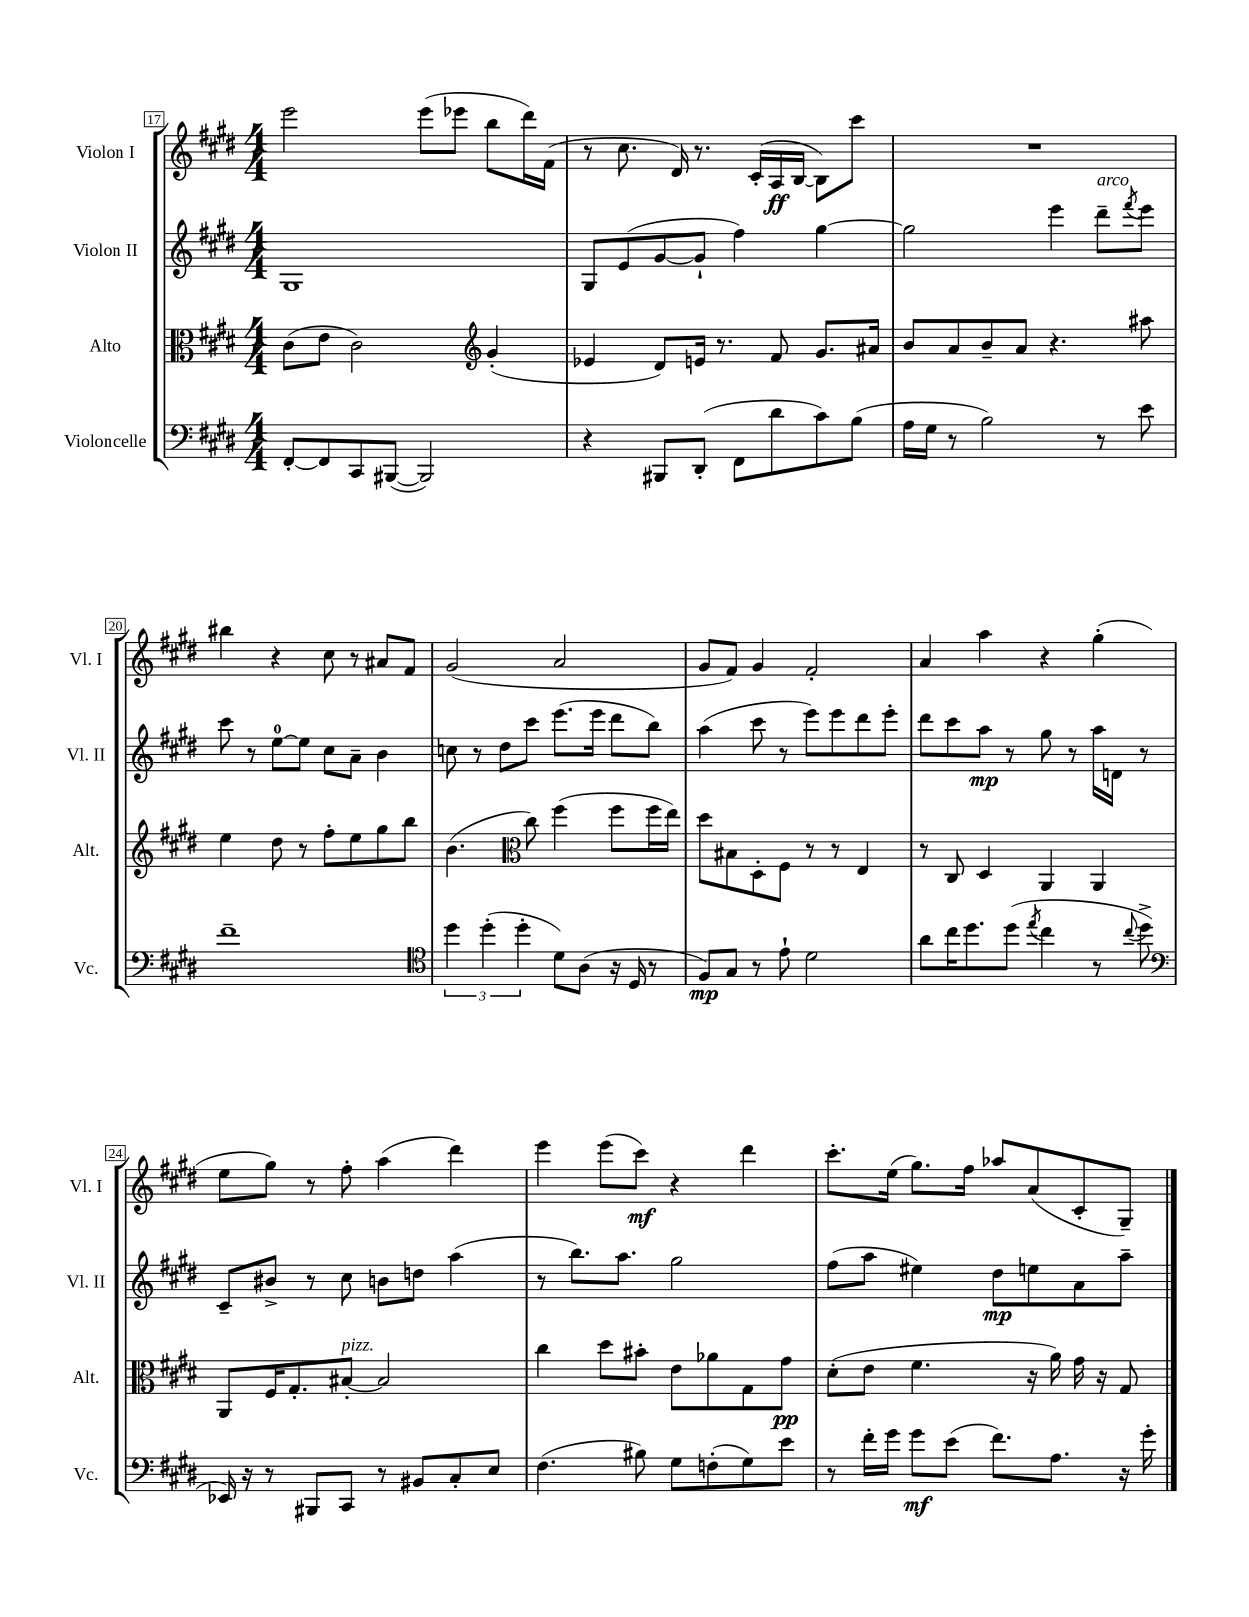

**kern	**dynam	**kern	**dynam	**kern	**dynam	**kern	**dynam
*part4	*part4	*part3	*part3	*part2	*part2	*part1	*part1
*staff4	*staff4	*staff3	*staff3	*staff2	*staff2	*staff1	*staff1
*I"Violoncelle	*	*I"Alto	*	*I"Violon II	*	*I"Violon I	*
*I'Vc.	*	*I'Alt.	*	*I'Vl. II	*	*I'Vl. I	*
*clefF4	*	*clefC3	*	*clefG2	*	*clefG2	*
*k[f#c#g#d#]	*	*k[f#c#g#d#]	*	*k[f#c#g#d#]	*	*k[f#c#g#d#]	*
*M4/4	*	*M4/4	*	*M4/4	*	*M4/4	*
=17	=17	=17	=17	=17	=17	=17	=17
[8FF#'/L	.	(8c#\L	.	1G#	.	2eee\	.
8FF#/]	.	8e\J	.	.	.	.	.
8CC#/	.	2c#\)	.	.	.	.	.
([8BBB#X/J	.	.	.	.	.	.	.
2BBB#/])	.	.	.	.	.	(8eee\L	.
.	.	.	.	.	.	8eee-X\J	.
*	*	*clefG2	*	*	*	*	*
.	.	(4g#'/	.	.	.	8bb\L	.
.	.	.	.	.	.	16ddd#\L)	.
.	.	.	.	.	.	(16f#\JJ	.
=18	=18	=18	=18	=18	=18	=18	=18
4r	.	4e-X/	.	8G#/L	.	8r	.
.	.	.	.	(8e/	.	8.cc#\	.
8BBB#X/L	.	8d#/L)	.	[8g#/	.	.	.
.	.	.	.	.	.	16d#/)	.
(8DD#'/J	.	16en/Jk	.	8g#`/J]	.	8.r	.
.	.	8.r	.	.	.	.	.
8FF#\L	.	.	.	4ff#\)	.	.	.
.	.	.	.	.	.	(16c#'/LL	.
8d#\	.	8f#/	.	.	.	16A/	ff
.	.	.	.	.	.	[16B/JJ	.
8c#\)	.	8.g#/L	.	[4gg#\	.	8B\L])	.
(8B\J	.	.	.	.	.	8ccc#\J	.
.	.	16a#X/Jk	.	.	.	.	.
=19	=19	=19	=19	=19	=19	=19	=19
16A\LL	.	8b/L	.	2gg#\]	.	1r	.
16G#\JJ	.	.	.	.	.	.	.
8r	.	8a/	.	.	.	.	.
2B\)	.	8b~/	.	.	.	.	.
.	.	8a/J	.	.	.	.	.
.	.	4.r	.	4eee\	.	.	.
!	!	!	!	!LO:TX:a:i:t=arco	!	!	!
8r	.	.	.	8ddd#~\L	.	.	.
.	.	.	.	8qfff#/	.	.	.
8e\	.	8aa#X\	.	8eee\J	.	.	.
!!LO:LB:g=z
=20	=20	=20	=20	=20	=20	=20	=20
1f#~	.	4ee\	.	8ccc#\	.	4bb#X\	.
.	.	.	.	8r	.	.	.
.	.	8dd#\	.	[8ee\L	.	4r	.
.	.	8r	.	8ee\J]	.	.	.
.	.	8ff#'\L	.	8cc#\L	.	8cc#\	.
.	.	8ee\	.	8a~\J	.	8r	.
.	.	8gg#\	.	4b\	.	8a#X/L	.
.	.	8bb\J	.	.	.	8f#/J	.
=21	=21	=21	=21	=21	=21	=21	=21
*clefC4	*	*	*	*	*	*	*
6dd#\	.	(4.b\	.	8ccn\	.	(2g#/	.
.	.	.	.	8r	.	.	.
(6dd#'\	.	.	.	.	.	.	.
.	.	.	.	8dd#\L	.	.	.
6dd#'\	.	.	.	.	.	.	.
*	*	*clefC3	*	*	*	*	*
.	.	8cc#\)	.	8ccc#\J	.	.	.
8d#\L)	.	(4ff#\	.	(8.eee\L	.	2a/	.
(8A\J	.	.	.	.	.	.	.
.	.	.	.	16eee\Jk	.	.	.
16r	.	8ff#\L	.	8ddd#\L	.	.	.
16D#/	.	.	.	.	.	.	.
8r	.	16ff#\L	.	8bb\J)	.	.	.
.	.	16ee\JJ)	.	.	.	.	.
=22	=22	=22	=22	=22	=22	=22	=22
8F#/L)	mp	8dd#\L	.	(4aa\	.	8g#/L	.
8G#/J	.	8B#X\	.	.	.	8f#/J)	.
8r	.	8D#'\	.	8ccc#\	.	4g#/	.
8e`\	.	8F#\J	.	8r	.	.	.
2d#\	.	8r	.	8eee\L)	.	2f#'/	.
.	.	8r	.	8eee\	.	.	.
.	.	4E/	.	8ddd#\	.	.	.
.	.	.	.	8eee'\J	.	.	.
=23	=23	=23	=23	=23	=23	=23	=23
8a\L	.	8r	.	8ddd#\L	.	4a/	.
16cc#\K	.	8C#/	.	8ccc#\	.	.	.
8.dd#\	.	.	.	.	.	.	.
.	.	4D#/	.	8aa\J	mp	4aa\	.
(8dd#\J	.	.	.	8r	.	.	.
8qee/	.	.	.	.	.	.	.
4cc#\	.	4AA/	.	8gg#\	.	4r	.
.	.	.	.	8r	.	.	.
8r	.	4AA/	.	16aa\LL	.	(4gg#'\	.
.	.	.	.	16dn\JJ	.	.	.
8qqcc#/	.	.	.	.	.	.	.
8dd#^\	.	.	.	8r	.	.	.
!!LO:LB:g=z
=24	=24	=24	=24	=24	=24	=24	=24
*clefF4	*	*	*	*	*	*	*
16EE-X/)	.	8AA/L	.	8c#~/L	.	8ee\L	.
16r	.	.	.	.	.	.	.
8r	.	16F#/K	.	8b#X^/J	.	8gg#\J)	.
.	.	8.G#'/	.	.	.	.	.
8BBB#X/L	.	.	.	8r	.	8r	.
!	!	!LO:TX:a:i:t=pizz.	!	!	!	!	!
8CC#/J	.	[8B#X'/J	.	8cc#\	.	8ff#'\	.
8r	.	2B#/]	.	8bn\L	.	(4aa\	.
8BB#X/L	.	.	.	8ddn\J	.	.	.
8C#'/	.	.	.	(4aa\	.	4ddd#\)	.
8E/J	.	.	.	.	.	.	.
=25	=25	=25	=25	=25	=25	=25	=25
(4.F#\	.	4cc#\	.	8r	.	4eee\	.
.	.	.	.	8.bb\L)	.	.	.
.	.	8dd#\L	.	.	.	(8eee\L	.
.	.	.	.	8.aa\J	.	.	.
8B#X\)	.	8b#X'\J	.	.	.	8ccc#\J)	mf
8G#\L	.	8e\L	.	2gg#\	.	4r	.
(8Fn'\	.	8a-X\	.	.	.	.	.
8G#\)	.	8G#\	.	.	.	4ddd#\	.
8e\J	.	8g#\J	pp	.	.	.	.
=26	=26	=26	=26	=26	=26	=26	=26
8r	.	(8d#'\L	.	(8ff#\L	.	8.ccc#'\L	.
16f#'\LL	.	8e\J	.	8aa\J	.	.	.
16g#\JJ	.	.	.	.	.	(16ee\Jk	.
8g#\L	mf	4.f#\	.	4ee#X\)	.	8.gg#\L)	.
(8e\J	.	.	.	.	.	.	.
.	.	.	.	.	.	16ff#\Jk	.
8.f#\L)	.	.	.	8dd#\L	mp	8aa-X/L	.
.	.	16r	.	8een\	.	(8a/	.
8.A\J	.	16a\)	.	.	.	.	.
.	.	16g#\	.	8a\	.	8c#'/	.
.	.	16r	.	.	.	.	.
16r	.	8G#/	.	8aa~\J	.	8G#~/J)	.
16g#'\	.	.	.	.	.	.	.
==	==	==	==	==	==	==	==
*-	*-	*-	*-	*-	*-	*-	*-
